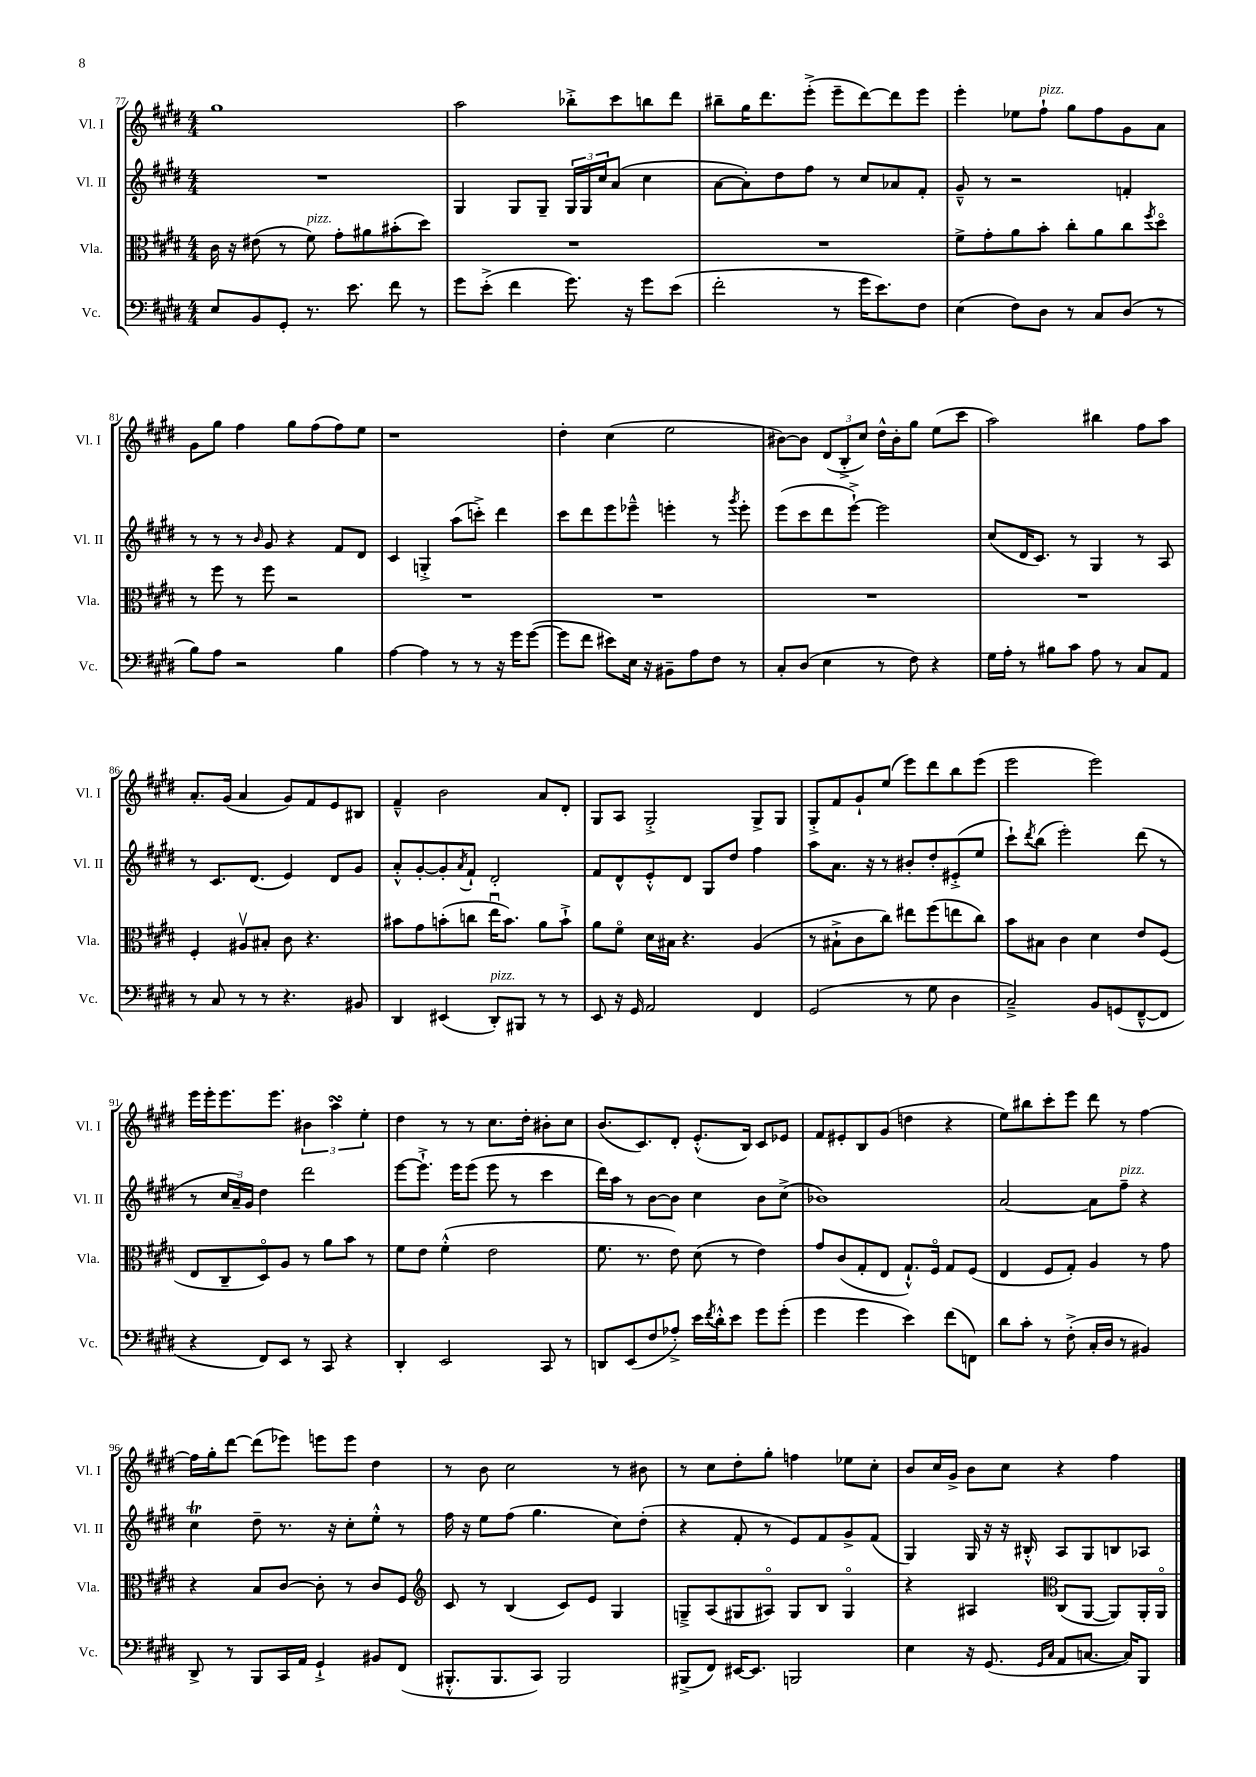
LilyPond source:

<<
\new StaffGroup <<
\new Staff = "s0" \with { instrumentName = "Vl. I" shortInstrumentName = "Vl. I" } {
    \clef treble \key e \major \numericTimeSignature \time 4/4
    gis''1 |
    a''2 bes''8-.-> cis'''8 b''8 dis'''8 |
    bis''8-- gis''16 dis'''8. e'''8-.->( e'''8-- dis'''8~) dis'''8 e'''8 |
    e'''4-. ees''8 fis''8-!^\markup { \italic "pizz." } gis''8 fis''8 gis'8 a'8 |
    gis'8 gis''8 fis''4 gis''8 fis''8( fis''8) e''8 |
    r1 |
    dis''4-. cis''4( e''2 |
    bis'8~) bis'8 \tuplet 3/2 { dis'8( b8-.-> cis''8) } dis''16-^ bis'16-. gis''8 e''8( cis'''8 |
    a''2) bis''4 fis''8 a''8 |
    a'8.-. gis'16( a'4 gis'8) fis'8 e'8 bis8 |
    fis'4---^ b'2 a'8 dis'8-. |
    gis8 a8 gis2-.-> gis8-> gis8 |
    gis8-.-> fis'8 gis'8-! e''8( e'''8) dis'''8 b''8 e'''8( |
    e'''2 e'''2) |
    e'''16 e'''16-. e'''8. e'''8. \tuplet 3/2 { bis'4 a''4\turn e''4-. } |
    dis''4 r8 r8 cis''8. dis''16-. bis'8-. cis''8 |
    b'8.( cis'8.) dis'8-. e'8.-.-^( b16) cis'8 ees'8 |
    fis'8 eis'8-. b8 gis'8( d''4 r4 |
    e''8) bis''8 cis'''8-. e'''8 dis'''8 r8 fis''4~ |
    fis''16 gis''16-. dis'''8~ dis'''8( ees'''8) e'''8 e'''8 dis''4 |
    r8 b'8 cis''2 r8 bis'8 |
    r8 cis''8 dis''8-. gis''8-. f''4 ees''8 cis''8-. |
    b'8 cis''16 gis'16-> b'8 cis''8 r4 fis''4 \bar "|." |
}
\new Staff = "s1" \with { instrumentName = "Vl. II" shortInstrumentName = "Vl. II" } {
    \clef treble \key e \major \numericTimeSignature \time 4/4
    R1 |
    gis4 gis8 gis8-- \tuplet 3/2 { gis16 gis16 cis''16 } a'8( cis''4 |
    a'8~ a'8-.) dis''8 fis''8 r8 cis''8 aes'8 fis'8-. |
    gis'8---^ r8 r2 f'4-. |
    r8 r8 r8 \grace { b'16 } gis'8 r4 fis'8 dis'8 |
    cis'4 g4-.-> a''8( c'''8-.->) dis'''4 |
    cis'''8 dis'''8 e'''8 ees'''8---^ e'''4-. r8 \acciaccatura { gis'''8 } e'''8-. |
    e'''8( cis'''8 dis'''8 e'''8~-!->) e'''2 |
    cis''8( dis'16 cis'8.) r8 gis4 r8 a8 |
    r8 cis'8. dis'8.( e'4) dis'8 gis'8 |
    a'8-.-^ gis'8~-. gis'8-. \acciaccatura { a'8 } fis'8-! dis'2-. |
    fis'8 dis'8-^ e'8-.-^ dis'8 gis8 dis''8 fis''4 |
    a''8 a'8. r16 r8 bis'8-. dis''8-. eis'8-.->( e''8 |
    cis'''8-!) \acciaccatura { dis'''8 } b''8( e'''2-.) dis'''8( r8 |
    r8 \tuplet 3/2 { cis''16 a'16--) gis'16 } dis''4 dis'''2 |
    e'''8~ e'''8.-!-> e'''16 e'''8( e'''8 r8 cis'''4 |
    dis'''16) a''16 r8 b'8~ b'8 cis''4 b'8 cis''8->( |
    bes'1) |
    a'2~ a'8 fis''8--^\markup { \italic "pizz." } r4 |
    cis''4\trill dis''8-- r8. r16 cis''8-. e''8-.-^ r8 |
    fis''16 r16 e''8 fis''8( gis''4. cis''8) dis''8-.( |
    r4 fis'8-. r8 e'8) fis'8 gis'8-> fis'8( |
    gis4) gis16 r16 r16 bis16-.-^ a8 gis8 b8 aes8 \bar "|." |
}
\new Staff = "s2" \with { instrumentName = "Vla." shortInstrumentName = "Vla." } {
    \clef alto \key e \major \numericTimeSignature \time 4/4
    cis'16 r16 eis'8( r8 fis'8^\markup { \italic "pizz." }) gis'8-. ais'8 bis'8-.( dis''8) |
    R1 |
    R1 |
    fis'8-> gis'8-. a'8 b'8-. cis''8-. a'8 cis''8 \acciaccatura { fis''8 } dis''8\flageolet |
    r8 fis''8 r8 fis''8 r2 |
    R1 |
    R1 |
    R1 |
    R1 |
    fis4-. ais8\upbow bis8-. cis'8 r4. |
    bis'8 gis'8 b'8-.( c''8 e''16\downbow b'8.) a'8 b'8-!-> |
    a'8 fis'8\flageolet dis'16 bis16 r4. a4( |
    r8 bis8-!-> cis'8 cis''8) eis''8 fis''8( e''8 cis''8) |
    b'8 bis8 cis'4 dis'4 e'8 fis8( |
    e8 cis8-- dis8\flageolet) a8 r8 a'8 b'8 r8 |
    fis'8 e'8 fis'4-.-^( e'2 |
    fis'8. r8. e'8) dis'8( r8 e'4) |
    gis'8 cis'8( gis8-. e8 gis8.-!-^) fis16\flageolet gis8 fis8( |
    e4 fis8 gis8-.) a4 r8 gis'8 |
    r4 b8 cis'8~ cis'8-. r8 cis'8 fis8 |
    \clef treble cis'8 r8 b4( cis'8) e'8 gis4 |
    g8---> a8( gis8 ais8\flageolet) gis8 b8 gis4\flageolet |
    r4 ais4 \clef alto cis8( a,8~ a,8) a,16-. a,16\flageolet \bar "|." |
}
\new Staff = "s3" \with { instrumentName = "Vc." shortInstrumentName = "Vc." } {
    \clef bass \key e \major \numericTimeSignature \time 4/4
    e8 b,8 gis,8-. r8. e'8. fis'8 r8 |
    gis'8 e'8-.->( fis'4 gis'8.) r16 gis'8 e'8( |
    fis'2-. r8 gis'16 e'8.) fis8 |
    e4( fis8) dis8 r8 cis8 dis8( r8 |
    b8) a8 r2 b4 |
    a4~ a4 r8 r8 r16 gis'16 gis'8~( |
    gis'8 fis'8 eis'8) e16 r16 bis,8-- a8 fis8 r8 |
    cis8-. dis8( e4 r8 fis8) r4 |
    gis16 a16-. r8 bis8 cis'8 a8 r8 cis8 a,8 |
    r8 cis8 r8 r8 r4. bis,8 |
    dis,4 eis,4( dis,8-.^\markup { \italic "pizz." }) bis,,8 r8 r8 |
    e,8 r16 gis,16 a,2 fis,4 |
    gis,2( r8 gis8 dis4 |
    cis2--->) b,8 g,8( fis,8~---^ fis,8 |
    r4 fis,8) e,8 r8 cis,8 r4 |
    dis,4-. e,2 cis,8 r8 |
    d,8 e,8( fis8 aes8-.->) e'16 \acciaccatura { fis'8 } dis'16-.-^ e'8 gis'8 gis'8-.( |
    gis'4 gis'4 e'4) fis'8( f,8) |
    dis'8 cis'8-. r8 fis8-.->( cis16-. dis16 r8 bis,4) |
    dis,8-> r8 b,,8 cis,16 a,16 gis,4-!-> bis,8 fis,8( |
    bis,,8.-.-^ bis,,8. cis,8) bis,,2 |
    bis,,8->( fis,8) eis,16~ eis,8. b,,2 |
    e4 r16 gis,8.( \grace { gis,16 cis16 } a,8 c8.~ c16) b,,8 \bar "|." |
}
>>
>>
\layout { \context { \Score currentBarNumber = #77 } }
